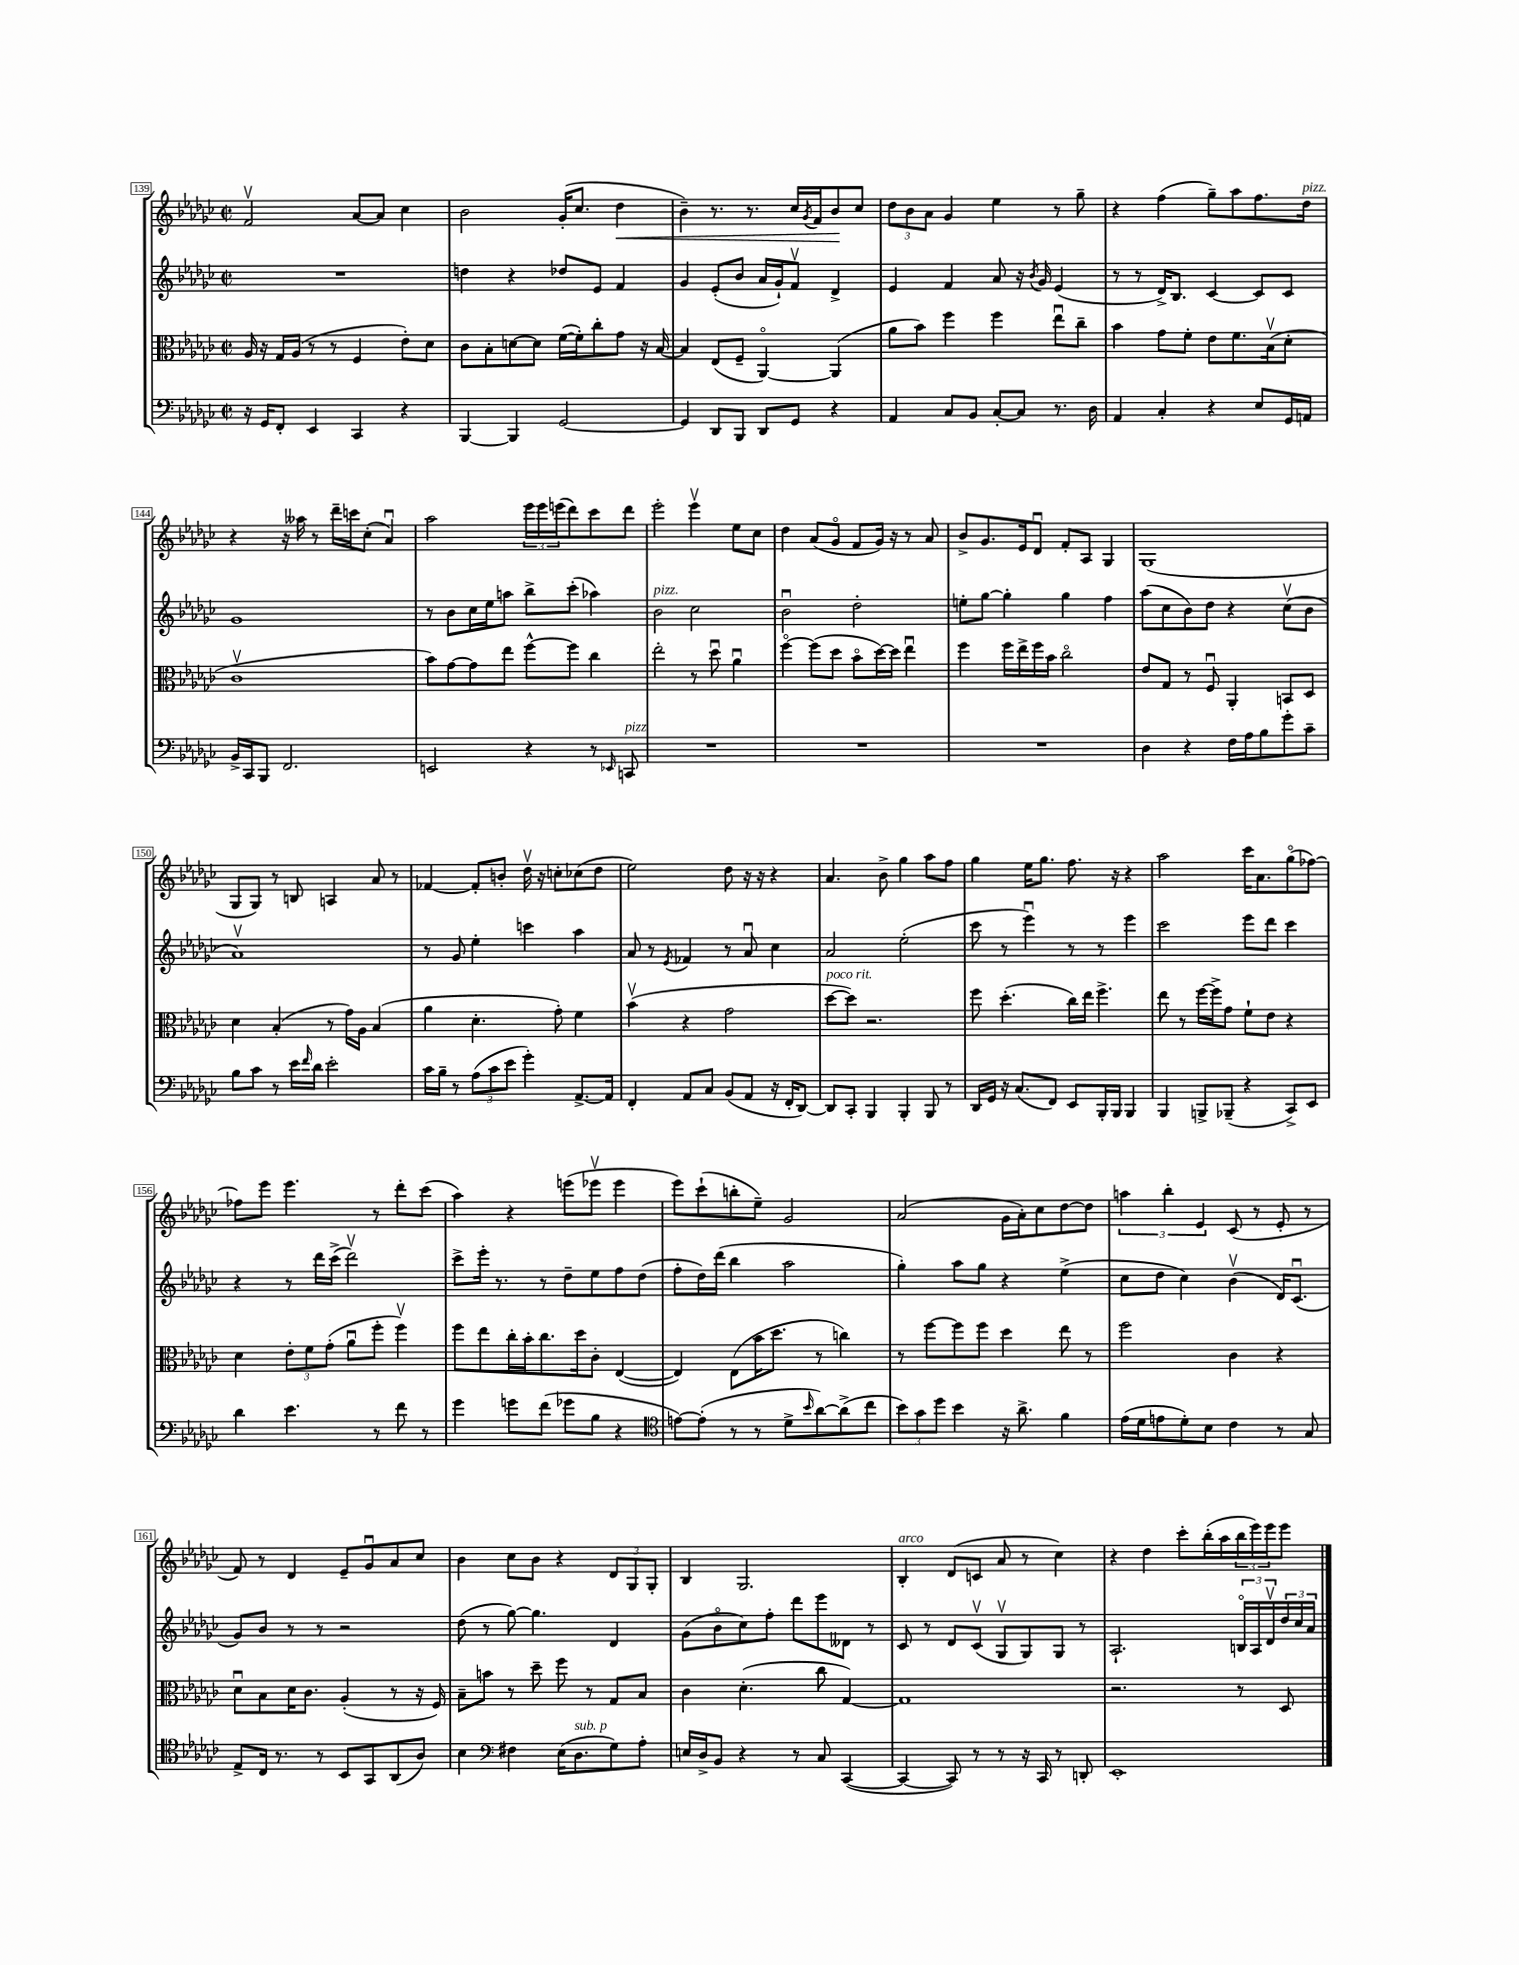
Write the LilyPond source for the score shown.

<<
\new StaffGroup <<
\new Staff = "s0" {
    \clef treble \key ges \major \defaultTimeSignature \time 2/2
    f'2\upbow aes'8~ aes'8 ces''4 |
    bes'2 ges'16-.( ces''8. des''4\< |
    bes'4--) r8. r8. ces''16 \acciaccatura { ges'8 } f'16 bes'8\! ces''8 |
    \tuplet 3/2 { des''8 bes'8 aes'8 } ges'4 ees''4 r8 ges''8-- |
    r4 f''4( ges''8--) aes''8 f''8. des''16^\markup { \italic "pizz." } |
    r4 r16 aeses''16 r8 des'''16-- c'''16 ces''8-.( aes'4\downbow) |
    aes''2 \tuplet 3/2 { ees'''16 ees'''16 e'''16( } des'''8) ces'''8 des'''8 |
    ees'''2-. ees'''4\upbow ees''8 ces''8 |
    des''4 aes'8( ges'8\flageolet f'8 ges'16) r16 r8 aes'8 |
    bes'8-> ges'8. ees'16 des'8\downbow f'8-. aes8 ges4 |
    ges1( |
    ges8 ges8) r8 b8 a4 aes'8 r8 |
    fes'4~ fes'8-. b'8-. des''16\upbow r16 c''8-. ces''8( des''8 |
    ees''2) des''8 r16 r16 r4 |
    aes'4. bes'8-> ges''4 aes''8 f''8 |
    ges''4 ees''16 ges''8. f''8. r16 r4 |
    aes''2 ces'''16 aes'8. ges''8\flageolet( fes''8~) |
    fes''8 ees'''8 ees'''4. r8 des'''8-. ces'''8( |
    aes''4) r4 e'''8( ees'''8\upbow ees'''4 |
    ees'''8) ces'''8-!( b''8-. ees''8--) ges'2 |
    aes'2( ges'16 aes'16-.) ces''8 des''8~ des''8 |
    \tuplet 3/2 { a''4 bes''4-. ees'4 } ces'8( r8 ees'8-. r8 |
    f'8) r8 des'4 ees'8-- ges'8\downbow aes'8 ces''8 |
    bes'4 ces''8 bes'8 r4 \tuplet 3/2 { des'8 ges8 ges8-. } |
    bes4 ges2. |
    bes4-.^\markup { \italic "arco" } des'8( c'8 aes'8 r8 ces''4) |
    r4 des''4 ces'''8-. bes''16-.( aes''16 \tuplet 3/2 { bes''16 ees'''16) ees'''16 } ees'''8 \bar "|." |
}
\new Staff = "s1" {
    \clef treble \key ges \major \defaultTimeSignature \time 2/2
    R1 |
    d''4 r4 des''8 ees'8 f'4 |
    ges'4 ees'8-.( bes'8 aes'16 ges'16-!) f'8\upbow des'4-> |
    ees'4 f'4 aes'8 r16 \acciaccatura { bes'8 } ges'16 ees'4( |
    r8 r8 des'16->) bes8. ces'4~ ces'8 ces'8 |
    ges'1 |
    r8 bes'8 ces''16 ees''16 a''8 bes''8-> ces'''8-.( aes''4) |
    bes'2^\markup { \italic "pizz." } ces''2 |
    bes'2\downbow des''2-. |
    e''8-. ges''8~ ges''4-. ges''4 f''4 |
    aes''8( ces''8 bes'8) des''8 r4 ces''8\upbow( bes'8 |
    aes'1\upbow) |
    r8 ges'8 ees''4-. c'''4 aes''4 |
    aes'8 r8 \acciaccatura { ees'8 } fes'4 r8 aes'8\downbow ces''4 |
    aes'2 ees''2-.( |
    ces'''8 r8 ees'''4\downbow) r8 r8 ees'''4 |
    ces'''2 ees'''8 des'''8 ces'''4 |
    r4 r8 des'''16 ces'''16->( des'''2\upbow) |
    ces'''8-> ees'''16-. r8. r8 des''8-- ees''8 f''8 des''8( |
    f''8-. des''16) des'''16( bes''4 aes''2 |
    ges''4-.) aes''8 ges''8 r4 ees''4->( |
    ces''8 des''8 ces''4) bes'4\upbow( des'16) ces'8.\downbow( |
    ges'8) bes'8 r8 r8 r2 |
    des''8( r8 ges''8~) ges''4. des'4 |
    ges'8( bes'8\flageolet ces''8) f''8-. des'''8 ees'''8 deses'8 r8 |
    ces'8 r8 des'8 ces'8\upbow( ges8\upbow ges8) ges8 r8 |
    aes2.-! \tuplet 3/2 { b16\flageolet aes16 des'16\upbow } \tuplet 3/2 { des''16 ces''16 aes'16 } \bar "|." |
}
\new Staff = "s2" {
    \clef alto \key ges \major \defaultTimeSignature \time 2/2
    aes16 r16 ges16 aes16( r8 r8 f4 ees'8-.) des'8 |
    ces'8 bes8-. d'8~ d'8 f'16~( f'16-.) ces''8-. ges'8 r16 bes16~ |
    bes4 ees8( f8-- aes,4~\flageolet) aes,4( |
    aes'8 bes'8) f''4 f''4 ees''8\downbow ces''8-- |
    bes'4 ges'8 f'8-. ees'8 f'8. bes16\upbow( des'8-. |
    ces'1\upbow |
    bes'8) ges'8~ ges'8 ees''8 f''8~-^ f''8 ces''4 |
    ees''2-. r8 des''8\downbow aes'4\downbow |
    f''4~\flageolet f''8( des''8 bes'8\flageolet des''16~) des''16 ees''4\downbow |
    f''4 f''16 ees''16-> f''16 bes'16 ces''2\flageolet |
    ees'8 ges8 r8 f8\downbow aes,4-. b,8 des8 |
    des'4 bes4-.( r8 ges'16) aes16 bes4( |
    aes'4 des'4.-. ges'8-.) f'4 |
    bes'4\upbow( r4 ges'2 |
    des''8~^\markup { \italic "poco rit." } des''8) r2. |
    f''8 des''4.-.( ces''16) ees''16 f''4.-> |
    ees''8 r8 f''16~ f''16-> ges'8 f'8-! ees'8 r4 |
    des'4 \tuplet 3/2 { ees'8-. f'8 ges'8-.( } aes'8\downbow f''8-. f''4\upbow) |
    f''8 ees''8 ces''16-. bes'16-. ces''8. des''16 ces'8-. ees4~( |
    ees4) ees8( bes'16 des''8. r8 c''4) |
    r8 f''8~ f''8 f''8 des''4 ees''8 r8 |
    f''2 ces'4 r4 |
    des'8\downbow bes8 des'16 ces'8. aes4-.( r8 r16 f16) |
    bes8-- b'8 r8 des''8-- f''8 r8 ges8 bes8 |
    ces'4 des'4.-.( ces''8 ges4~) |
    ges1 |
    r2. r8 des8 \bar "|." |
}
\new Staff = "s3" {
    \clef bass \key ges \major \defaultTimeSignature \time 2/2
    r16 ges,16 f,8-. ees,4 ces,4 r4 |
    bes,,4~ bes,,4 ges,2~ |
    ges,4 des,8 bes,,8 des,8 ges,8 r4 |
    aes,4 ces8 bes,8 ces8~-. ces8 r8. des16 |
    aes,4 ces4-. r4 ees8 ges,16 a,16 |
    bes,16-> ces,16 bes,,8 f,2. |
    e,2 r4 r8 \grace { ees,16 } c,8^\markup { \italic "pizz." } |
    R1 |
    R1 |
    R1 |
    des4 r4 f16 aes16 bes8 ges'8-. ces'8-- |
    bes8 ces'8 r8 ees'16 \grace { f'16 } des'16 ees'2-. |
    ces'16 bes16-- r8 \tuplet 3/2 { aes8( ces'8 ees'8 } ges'4-.) aes,8.~-> aes,16 |
    f,4-. aes,8 ces8 bes,8( aes,8 r16 f,16-. des,8~) |
    des,8 ces,8-. bes,,4 bes,,4-. bes,,8 r8 |
    des,16 ges,16 r16 ces8.( f,8) ees,8 bes,,16-. bes,,16 bes,,4 |
    bes,,4 b,,8-> bes,,8--( r4 ces,8->) ees,8 |
    des'4 ees'4. r8 f'8 r8 |
    ges'4 g'8 f'8( ges'8 bes8 r4 |
    \clef tenor e'8~) e'8-.( r8 r8 des'8-> \grace { bes'16 } aes'8~) aes'8->( ces''8 |
    \tuplet 3/2 { bes'8) ges'8 des''8 } bes'4 r16 aes'8.-> f'4 |
    ees'16( des'16 e'8 des'8-.) bes8 ces'4 r8 ges8 |
    ees8-> ces16 r8. r8 bes,8 ges,8 aes,8( aes8) |
    bes4 \clef bass fis4 ees16( des8.^\markup { \italic "sub. p" } ges8) aes8-. |
    e16 des16-> bes,8 r4 r8 ces8 ces,4~( |
    ces,4~ ces,8) r8 r8 r16 ces,16 r8 d,8-. |
    ees,1-. \bar "|." |
}
>>
>>
\layout { \context { \Score currentBarNumber = #139 \override BarNumber.stencil = #(make-stencil-boxer 0.1 0.3 ly:text-interface::print) } }
